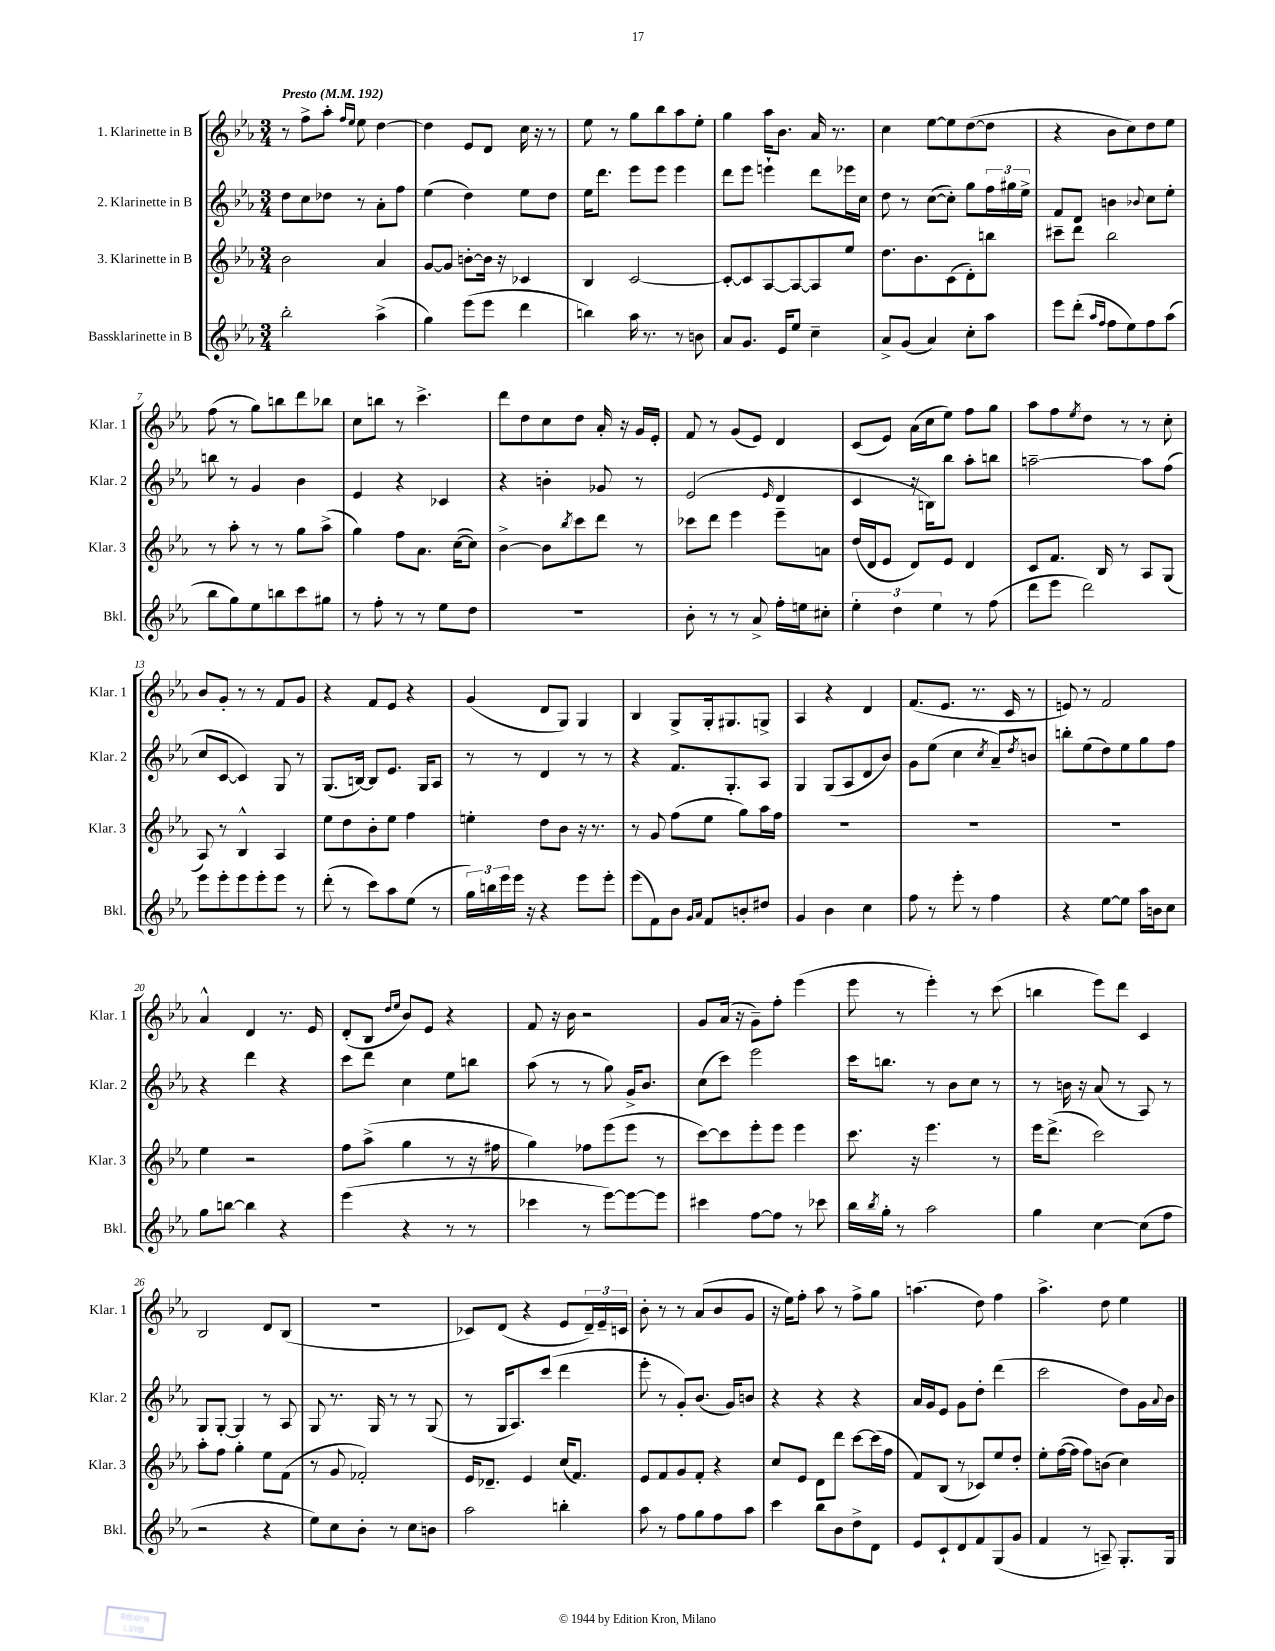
<<
\new StaffGroup <<
\new Staff = "s0" \with { instrumentName = "1. Klarinette in B" shortInstrumentName = "Klar. 1" } {
    \clef treble \key ees \major \numericTimeSignature \time 3/4 \tempo "Presto" 4 = 192
    r8 f''8-> aes''8-. \grace { f''16 ees''16 } ees''8 d''4~ |
    d''4 ees'8 d'8 c''16 r16 r8 |
    ees''8 r8 g''8 bes''8 aes''8 ees''8-. |
    g''4 aes''16 bes'8. aes'16 r8. |
    c''4 ees''8~ ees''8 d''8~( d''8 |
    r4 bes'8 c''8) d''8 ees''8 |
    f''8( r8 g''8) b''8 d'''8 bes''8 |
    c''8 b''8 r8 c'''4.-> |
    d'''8 d''8 c''8 d''8 aes'16-. r16 g'16 ees'16-. |
    f'8 r8 g'8( ees'8) d'4 |
    c'8( ees'8) aes'16( c''16 ees''8) f''8 g''8 |
    aes''8 f''8 \acciaccatura { ees''8 } d''8 r8 r8 c''8-. |
    bes'8 g'8-. r8 r8 f'8 g'8 |
    r4 f'8 ees'8 r4 |
    g'4( d'8 g8) g4 |
    bes4 g8-> g16-. gis8. g8-> |
    aes4 r4 d'4 |
    f'8.( ees'8. r8. c'16 r8 |
    e'8) r8 f'2 |
    aes'4-^ d'4 r8. ees'16 |
    d'8-.( bes8 \grace { d''16 ees''16 } bes'8) ees'8 r4 |
    f'8 r16 bes'16 r2 |
    g'8 aes'16( r16 g'8--) f''8-. ees'''4( |
    ees'''8 r8 ees'''4-.) r8 c'''8( |
    b''4 ees'''8) d'''8 c'4 |
    bes2 d'8 bes8( |
    R2. |
    ces'8) d'8( r4 ees'8 \tuplet 3/2 { d'16--) ees'16-- c'16 } |
    bes'8-. r8 r8 aes'8( bes'8 g'8 |
    r16 ees''16) f''8-. aes''8 r8 f''8-> g''8 |
    a''4.( d''8) f''4 |
    aes''4.-> d''8 ees''4 \bar "|." |
}
\new Staff = "s1" \with { instrumentName = "2. Klarinette in B" shortInstrumentName = "Klar. 2" } {
    \clef treble \key ees \major \numericTimeSignature \time 3/4
    d''8 c''8 des''8 r8 aes'8-. f''8 |
    ees''4( d''4) ees''8 d''8 |
    ees''16 d'''8. ees'''8 ees'''8 ees'''4 |
    d'''8 ees'''8 e'''4-! d'''8 ees'''16 c''16 |
    d''8 r8 c''8~( c''8-.) g''8 \tuplet 3/2 { f''16 gis''16 ees''16-> } |
    f'8 d'8 b'4 \appoggiatura { bes'8 } c''8 ees''8-. |
    b''8 r8 g'4 bes'4 |
    ees'4 r4 ces'4 |
    r4 b'4-. ges'8 r8 |
    ees'2( \grace { ees'16 } d'4 |
    c'4 r16 b16) bes''8 aes''8-. b''8 |
    a''2~-- a''8 f''8( |
    c''8 c'8~ c'4) g8 r8 |
    g8.( b16~) b8 ees'8. g16 aes8 |
    r8 r8 d'4 r8 r8 |
    r4 f'8. g8.-. aes8 |
    g4 g8( aes8 d'8 bes'8) |
    g'8 ees''8( c''4 \acciaccatura { c''8 } aes'8--) \acciaccatura { d''8 } b'8 |
    b''8-. ees''8( d''8) ees''8 g''8 f''8 |
    r4 d'''4 r4 |
    c'''8 d'''8 c''4 ees''8 b''8 |
    aes''8( r8 r8 g''8) g'16-> bes'8. |
    c''8( c'''8) ees'''2 |
    c'''16 b''8. r8 bes'8 c''8 r8 |
    r8 b'16 r16 aes'8( r8 aes8) r8 |
    g8 g8~-. g4 r8 aes8 |
    g8 r8. g16 r8 r8 g8( |
    r8 g16 aes8.) c'''8( d'''4 |
    ees'''8-. r8 g'8-.) bes'8.( g'16) b'8 |
    r4 r4 r4 |
    aes'16 g'16 ees'8 g'8 d''8-. d'''4( |
    c'''2 d''8) g'16 \appoggiatura { aes'8 } bes'16 \bar "|." |
}
\new Staff = "s2" \with { instrumentName = "3. Klarinette in B" shortInstrumentName = "Klar. 3" } {
    \clef treble \key ees \major \numericTimeSignature \time 3/4
    bes'2 aes'4 |
    g'8~ g'8 b'8~-. b'16 r16 ces'4 |
    bes4 c'2~ |
    c'8~-. c'8 aes8~ aes8~ aes8 ees''8 |
    d''8. bes'8. c'8( d'8-.) b''8 |
    cis'''8-- d'''8 bes''2 |
    r8 aes''8-. r8 r8 g''8 aes''8->( |
    g''4) f''8 aes'8. c''16~( c''8) |
    bes'4~-> bes'8 \acciaccatura { bes''8 } c'''8 d'''8 r8 |
    ces'''8 d'''8 ees'''4 ees'''8-- a'8 |
    d''16( d'16 ees'8 d'8) ees'8 d'4 |
    c'8 f'8. bes16 r8 aes8 g8( |
    aes8) r8 bes4-^ aes4 |
    ees''8 d''8 bes'8-. ees''8 f''4 |
    e''4-. d''8 bes'8 r16 r8. |
    r8 g'8 f''8( ees''8 g''8) aes''16 f''16 |
    R2. |
    R2. |
    R2. |
    ees''4 r2 |
    f''8 aes''8->( g''4 r8 r16 fis''16 |
    g''4) fes''8 ees'''8( ees'''8 r8 |
    c'''8~) c'''8 ees'''8-. ees'''8 ees'''4 |
    c'''8. r16 ees'''4. r8 |
    ees'''16 d'''8.->( c'''2) |
    aes''8-. f''8 g''4-. ees''8 f'8( |
    r8 g'8 fes'2-.) |
    ees'16 des'8.-- ees'4 c''16( f'8.) |
    ees'8 f'8 g'8 f'8-. r4 |
    c''8 ees'8 d'8 d'''8 c'''8~ c'''16( f''16 |
    f'8) bes8( r8 ces'8) ees''8 d''8-. |
    ees''8-. f''16~( f''16 f''8) b'8( c''4) \bar "|." |
}
\new Staff = "s3" \with { instrumentName = "Bassklarinette in B" shortInstrumentName = "Bkl." } {
    \clef treble \key ees \major \numericTimeSignature \time 3/4
    bes''2-. aes''4->( |
    g''4) ees'''8( ees'''8 d'''4 |
    b''4) aes''16 r8. r8 b'8 |
    aes'8 g'8. ees'16 ees''8 c''4-- |
    aes'8-> g'8( aes'4) c''8-. aes''8 |
    ees'''8 d'''8-.( \grace { aes''16 f''16 } f''8 ees''8) f''8 aes''8( |
    bes''8 g''8) ees''8 b''8 c'''8 gis''8 |
    r8 f''8-. r8 r8 ees''8 d''8 |
    R2. |
    bes'8-. r8 r8 aes'8-> f''16-. e''16 cis''8-. |
    \tuplet 3/2 { ees''4-. d''4 ees''4 } r8 f''8( |
    d'''8 ees'''8 d'''2) |
    ees'''8 ees'''8-. ees'''8 ees'''8-. ees'''8 r8 |
    d'''8-.( r8 c'''8) aes''8 ees''8( r8 |
    \tuplet 3/2 { g''16) b''16 ees'''16 } ees'''16 r16 r4 ees'''8 ees'''8-. |
    ees'''8( f'8) bes'8 \grace { g'16 aes'16 } f'8 b'8-. dis''8 |
    g'4 bes'4 c''4 |
    f''8 r8 ees'''8-. r8 f''4 |
    r4 ees''8~ ees''8 aes''16 b'16 c''8 |
    g''8 b''8~ b''4 r4 |
    ees'''4( r4 r8 r8 |
    ces'''4 r8 ees'''8~) ees'''8~ ees'''8 |
    cis'''4 f''8~ f''8 r8 ces'''8 |
    bes''16 \acciaccatura { bes''8 } g''16-. r8 aes''2 |
    g''4 c''4~ c''8( f''8 |
    r2 r4 |
    ees''8) c''8 bes'8-. r8 c''8 b'8 |
    aes''2 b''4-. |
    aes''8 r8 f''8 g''8 f''8 aes''8 |
    c'''4 bes''8 bes'8 d''8-> d'8 |
    ees'8 c'8-! d'8 f'8 g8( g'8 |
    f'4 r8 a8--) g8.-. g16 \bar "|." |
}
>>
>>
